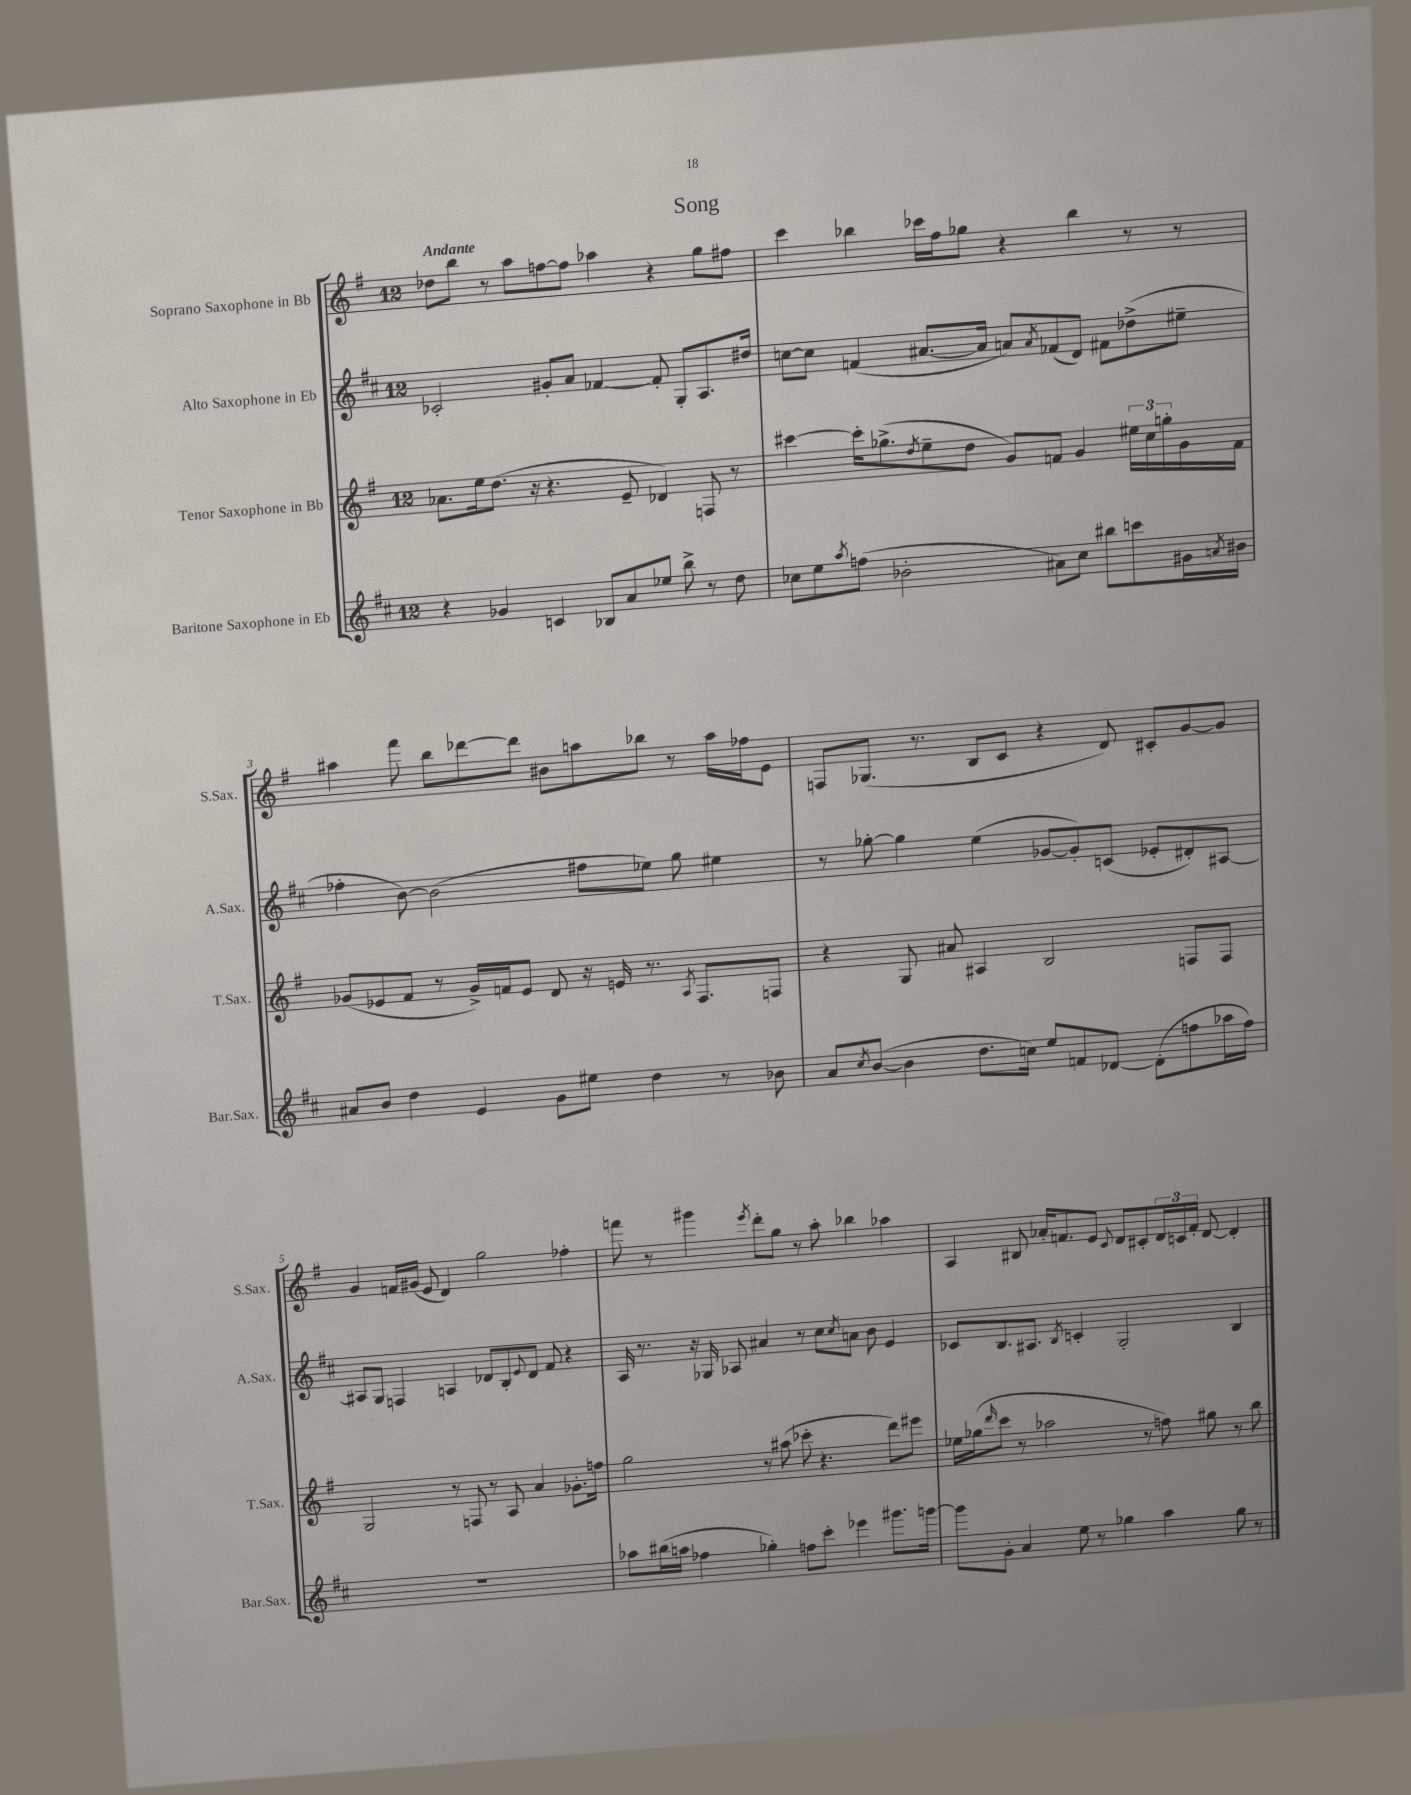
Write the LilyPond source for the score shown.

\header { title = "Song" }
<<
\new StaffGroup <<
\new Staff = "s0" \with { instrumentName = "Soprano Saxophone in Bb" shortInstrumentName = "S.Sax." } {
    \clef treble \key g \major \once \override Staff.TimeSignature.style = #'single-digit \time 12/8 \tempo "Andante"
    des''8 b''8 r8 a''8 f''8~ f''8 aes''4 r4 g''8 fis''8 |
    c'''4 bes''4 ces'''16 fis''16 ges''8 r4 bes''4 r8 r8 |
    ais''4 fis'''8 b''8 des'''8~ des'''8 bis'8 a''8 bes''8 r8 a''16 fes''16 e'8 |
    f8 ges8.( r8. b8 c'8 r4 d'8) cis'8-. g'8~ g'8 |
    g'4 f'16 gis'16( e'8 d'4) g''2 fes''4-. |
    f'''8 r8 gis'''4 \acciaccatura { e'''8 } d'''8-. g''8 r8 a''8-. bes''4 aes''4 |
    a4 bis8 aes'16-. f'8. e'8 \appoggiatura { c'8 } d'8 cis'8-. \tuplet 3/2 { d'16 c'16 f'16-. } d'8~ d'4-. \bar "|." |
}
\new Staff = "s1" \with { instrumentName = "Alto Saxophone in Eb" shortInstrumentName = "A.Sax." } {
    \clef treble \key d \major \once \override Staff.TimeSignature.style = #'single-digit \time 12/8
    ces'2-. gis'8-. a'8 fes'4~ fes'8-. g8-. a8. dis''16 |
    c''8~ c''8 f'4( ais'8.~ ais'16 a'8) \acciaccatura { a'8 } fes'8( d'8) fis'8 des''8->( eis''8-- |
    fes''4-. b'8~) b'2( fis''8 ees''8) g''8 eis''4 |
    r8 ges''8~-. ges''4 e''4( ges'8~ ges'8-.) c'8( ees'8-. dis'8-.) ais8~ |
    ais8 g8 f4 a4 des'8 b8-. \appoggiatura { e'8 } des'8 fis'8 r4 |
    a16 r8. r16 ges16 aes8 ais'4 r8 cis''8 \acciaccatura { cis''8 } a'8 b'8 e'4 |
    ces'8 b8. ais8. \acciaccatura { b8 } c'4-. g2-. b4 \bar "|." |
}
\new Staff = "s2" \with { instrumentName = "Tenor Saxophone in Bb" shortInstrumentName = "T.Sax." } {
    \clef treble \key g \major \once \override Staff.TimeSignature.style = #'single-digit \time 12/8
    aes'8. e''16 d''8.( r16 r4. e'8-- des'4) f8 r8 |
    cis'''4~ cis'''16-. ges''8.->( \acciaccatura { d''8 } e''8-- d''8 g'8) f'8 g'4 \tuplet 3/2 { eis''16 c''16 g''16-. } g'16 f'16 |
    ges'8( ees'8 fis'8 r8 ges'16->) f'16 ees'8 d'8 r16 e'16 r8. \acciaccatura { a8 } fis8. f8 |
    r4 g8 ais'8 ais4 b2 f8 f8 |
    g2 r8 f8 r8 a8 a'4 ges'8.-. f''16 |
    g''2 r8 ais''8( ces'''8-. r4. d'''8) eis'''8 |
    ees''16 ges''16( \grace { d'''16 } c'''8 r8 aes''2 r8 f''8) gis''8 r8 b''8 \bar "|." |
}
\new Staff = "s3" \with { instrumentName = "Baritone Saxophone in Eb" shortInstrumentName = "Bar.Sax." } {
    \clef treble \key d \major \once \override Staff.TimeSignature.style = #'single-digit \time 12/8
    r4 ges'4 c'4 bes8 a'8 ees''8 b''8-> r8 d''8 |
    ces''8 e''8 \acciaccatura { a''8 } f''8( bes'2-. ais'8) ces''8 bis''8 c'''8 gis'16 \acciaccatura { a'8 } bis'16 |
    ais'8 b'8 d''4 e'4 g'8 eis''8 d''4 r8 bes'8 |
    a'8 \acciaccatura { cis''8 } b'8~( b'4 d''8. c''16) e''8 f'8 des'8~ des'8-.( f''8 aes''16 f''16) |
    R1. |
    aes''8 bis''16( a''16 fes''4 ges''4-.) f''8 cis'''8-. ees'''4 gis'''8. g'''16~ |
    g'''8 g'8-. a'4 e''8 r8 ges''4 a''4 ges''8 r8 \bar "|." |
}
>>
>>
